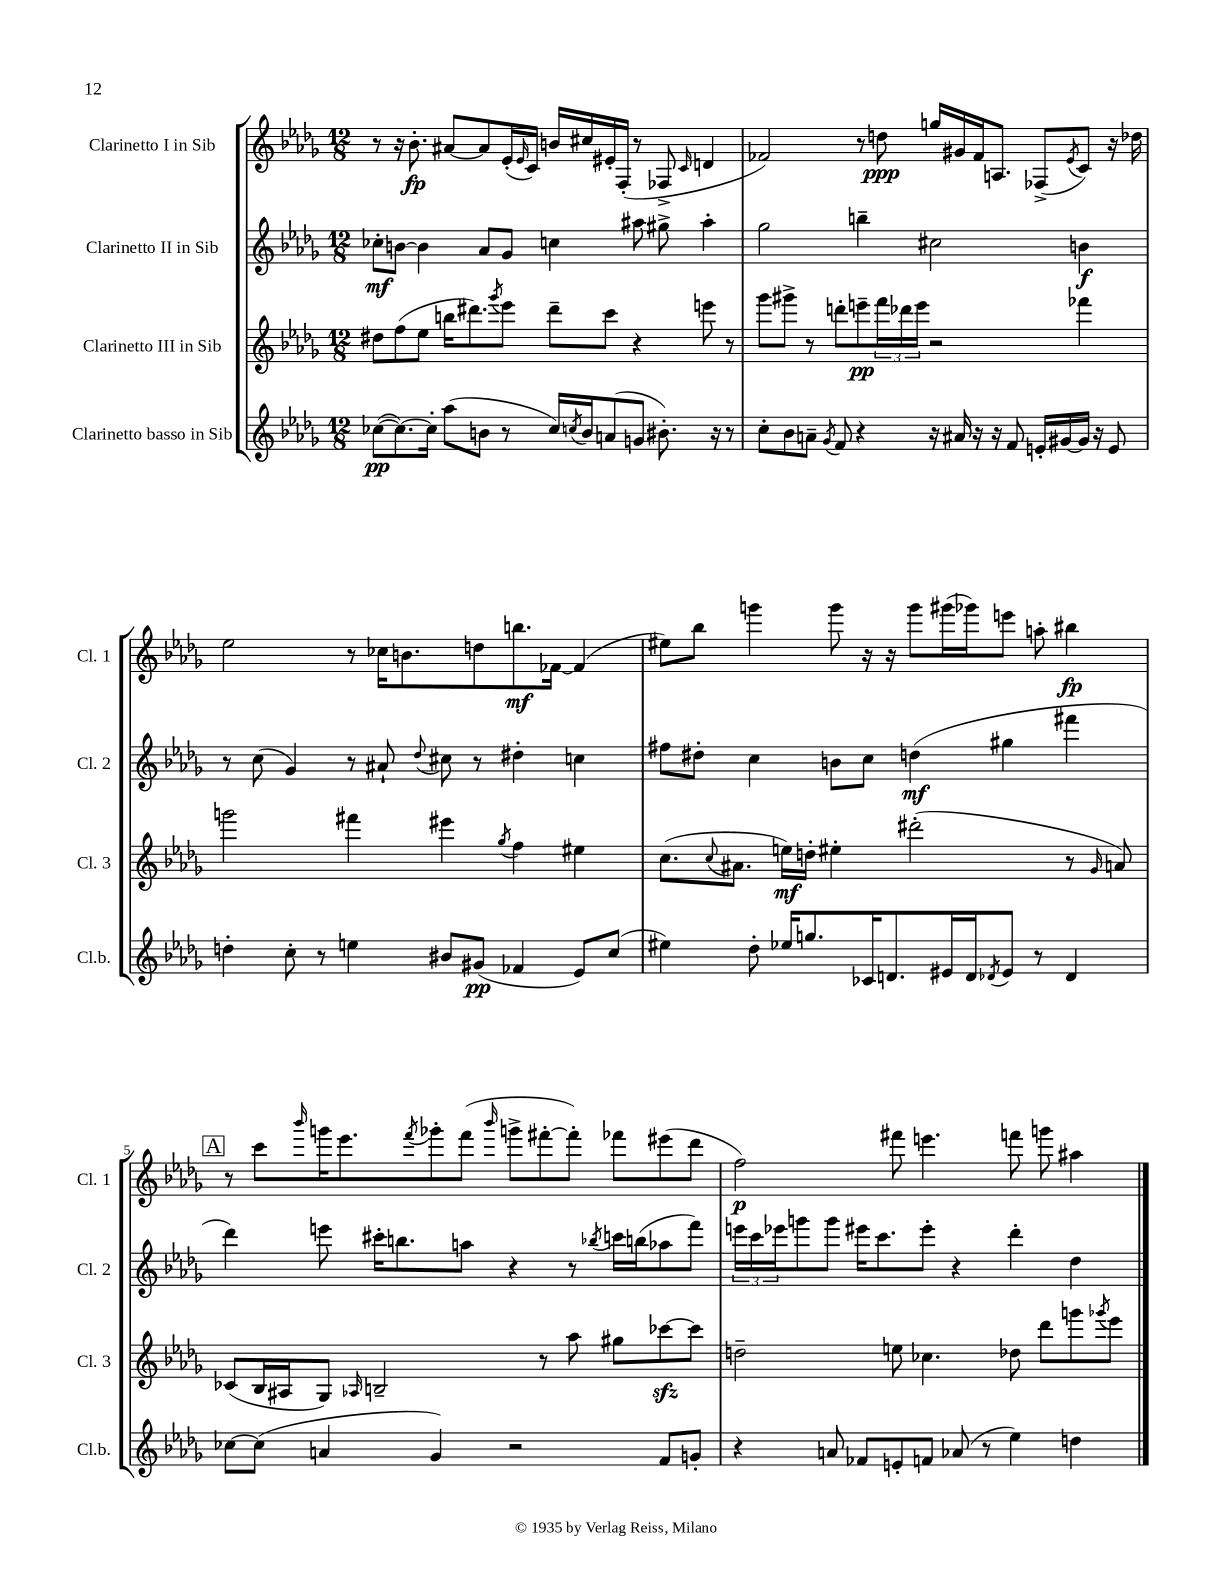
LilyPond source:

<<
\new StaffGroup <<
\new Staff = "s0" \with { instrumentName = "Clarinetto I in Sib" shortInstrumentName = "Cl. 1" } {
    \clef treble \key des \major \numericTimeSignature \time 12/8
    r8 r16 bes'8.-.\fp ais'8~ ais'8 ees'16-.( \grace { ees'16 } c'16) b'16 cis''16 eis'16-. f16-.( r8 fes8-> \grace { c'16 } d'4 |
    fes'2) r8 d''8\ppp g''16 gis'16 fes'16 a8. fes8->( \acciaccatura { ees'8 } c'8) r16 des''16 |
    ees''2 r8 ces''16 b'8. d''8 b''8.\mf fes'16~ fes'4( |
    eis''8) bes''8 g'''4 g'''8 r16 r16 g'''8 gis'''16( ges'''16) e'''8 a''8-. bis''4\fp |
    \mark \markup { \box "A" } r8 c'''8 \grace { bes'''16 } g'''16 ees'''8. \acciaccatura { f'''8 } ges'''8-. f'''8( \grace { bes'''16 } g'''8-> fis'''8~-. fis'''8-.) fes'''8 eis'''8( des'''8 |
    f''2\p) fis'''8 e'''4. f'''8 g'''8 ais''4 \bar "|." |
}
\new Staff = "s1" \with { instrumentName = "Clarinetto II in Sib" shortInstrumentName = "Cl. 2" } {
    \clef treble \key des \major \numericTimeSignature \time 12/8
    ces''8-.\mf b'8~ b'4 aes'8 ges'8 c''4 ais''8 gis''8-> ais''4-. |
    ges''2 b''4-- cis''2 b'4\f |
    r8 c''8( ges'4) r8 ais'8-! \appoggiatura { des''8 } cis''8 r8 dis''4-. c''4 |
    fis''8 dis''8-. c''4 b'8 c''8 d''4\mf( gis''4 fis'''4 |
    \mark \markup { \box "A" } des'''4) e'''8 cis'''16-. b''8. a''8 r4 r8 \acciaccatura { bes''8 } c'''16 b''16( aes''8 f'''8) |
    \tuplet 3/2 { e'''16 c'''16 ees'''16 } g'''8 g'''8 eis'''16 c'''8. eis'''8-. r4 des'''4-. des''4 \bar "|." |
}
\new Staff = "s2" \with { instrumentName = "Clarinetto III in Sib" shortInstrumentName = "Cl. 3" } {
    \clef treble \key des \major \numericTimeSignature \time 12/8
    dis''8 f''8( ees''8 b''16 dis'''8.) \acciaccatura { ges'''8 } ees'''8 dis'''8-- c'''8 r4 e'''8 r8 |
    ges'''8 gis'''8-> r8 d'''8-. e'''8--\pp \tuplet 3/2 { f'''16 des'''16 e'''16 } r2 fes'''4 |
    g'''2 fis'''4 eis'''4 \acciaccatura { ges''8 } f''4 eis''4 |
    c''8.( \appoggiatura { c''8 } ais'8. e''16\mf) d''16-. eis''4-. dis'''2-.( r8 \grace { ges'16 } a'8) |
    \mark \markup { \box "A" } ces'8( bes16 ais16 ges8) \grace { aes16 } b2-- r8 aes''8 gis''8 ces'''8~\sfz ces'''8 |
    d''2-- e''8 ces''4. des''8 des'''8 g'''8 \acciaccatura { ges'''8 } ees'''8 \bar "|." |
}
\new Staff = "s3" \with { instrumentName = "Clarinetto basso in Sib" shortInstrumentName = "Cl.b." } {
    \clef treble \key des \major \numericTimeSignature \time 12/8
    ces''8~\pp( ces''8.~) ces''16-. aes''8( b'8 r8 ces''16) \acciaccatura { c''8 } b'16 a'8( g'8 bis'8.-.) r16 r8 |
    c''8-. bes'8 a'8-- \acciaccatura { ges'8 } f'8 r4 r16 ais'16 r16 r16 f'8 e'16-. gis'16~ gis'16 r16 e'8 |
    d''4-. c''8-. r8 e''4 bis'8 gis'8\pp( fes'4 ees'8) c''8( |
    eis''4) des''8-. ees''16 g''8. ces'16 d'8. eis'16 d'16 \acciaccatura { des'8 } eis'8 r8 des'4 |
    \mark \markup { \box "A" } ces''8~ ces''8( a'4 ges'4) r2 f'8 g'8-. |
    r4 a'8 fes'8 e'8-. f'8 aes'8( r8 ees''4) d''4 \bar "|." |
}
>>
>>
\layout { \context { \Score \override BarNumber.break-visibility = ##(#f #t #t) barNumberVisibility = #(every-nth-bar-number-visible 5) } }
